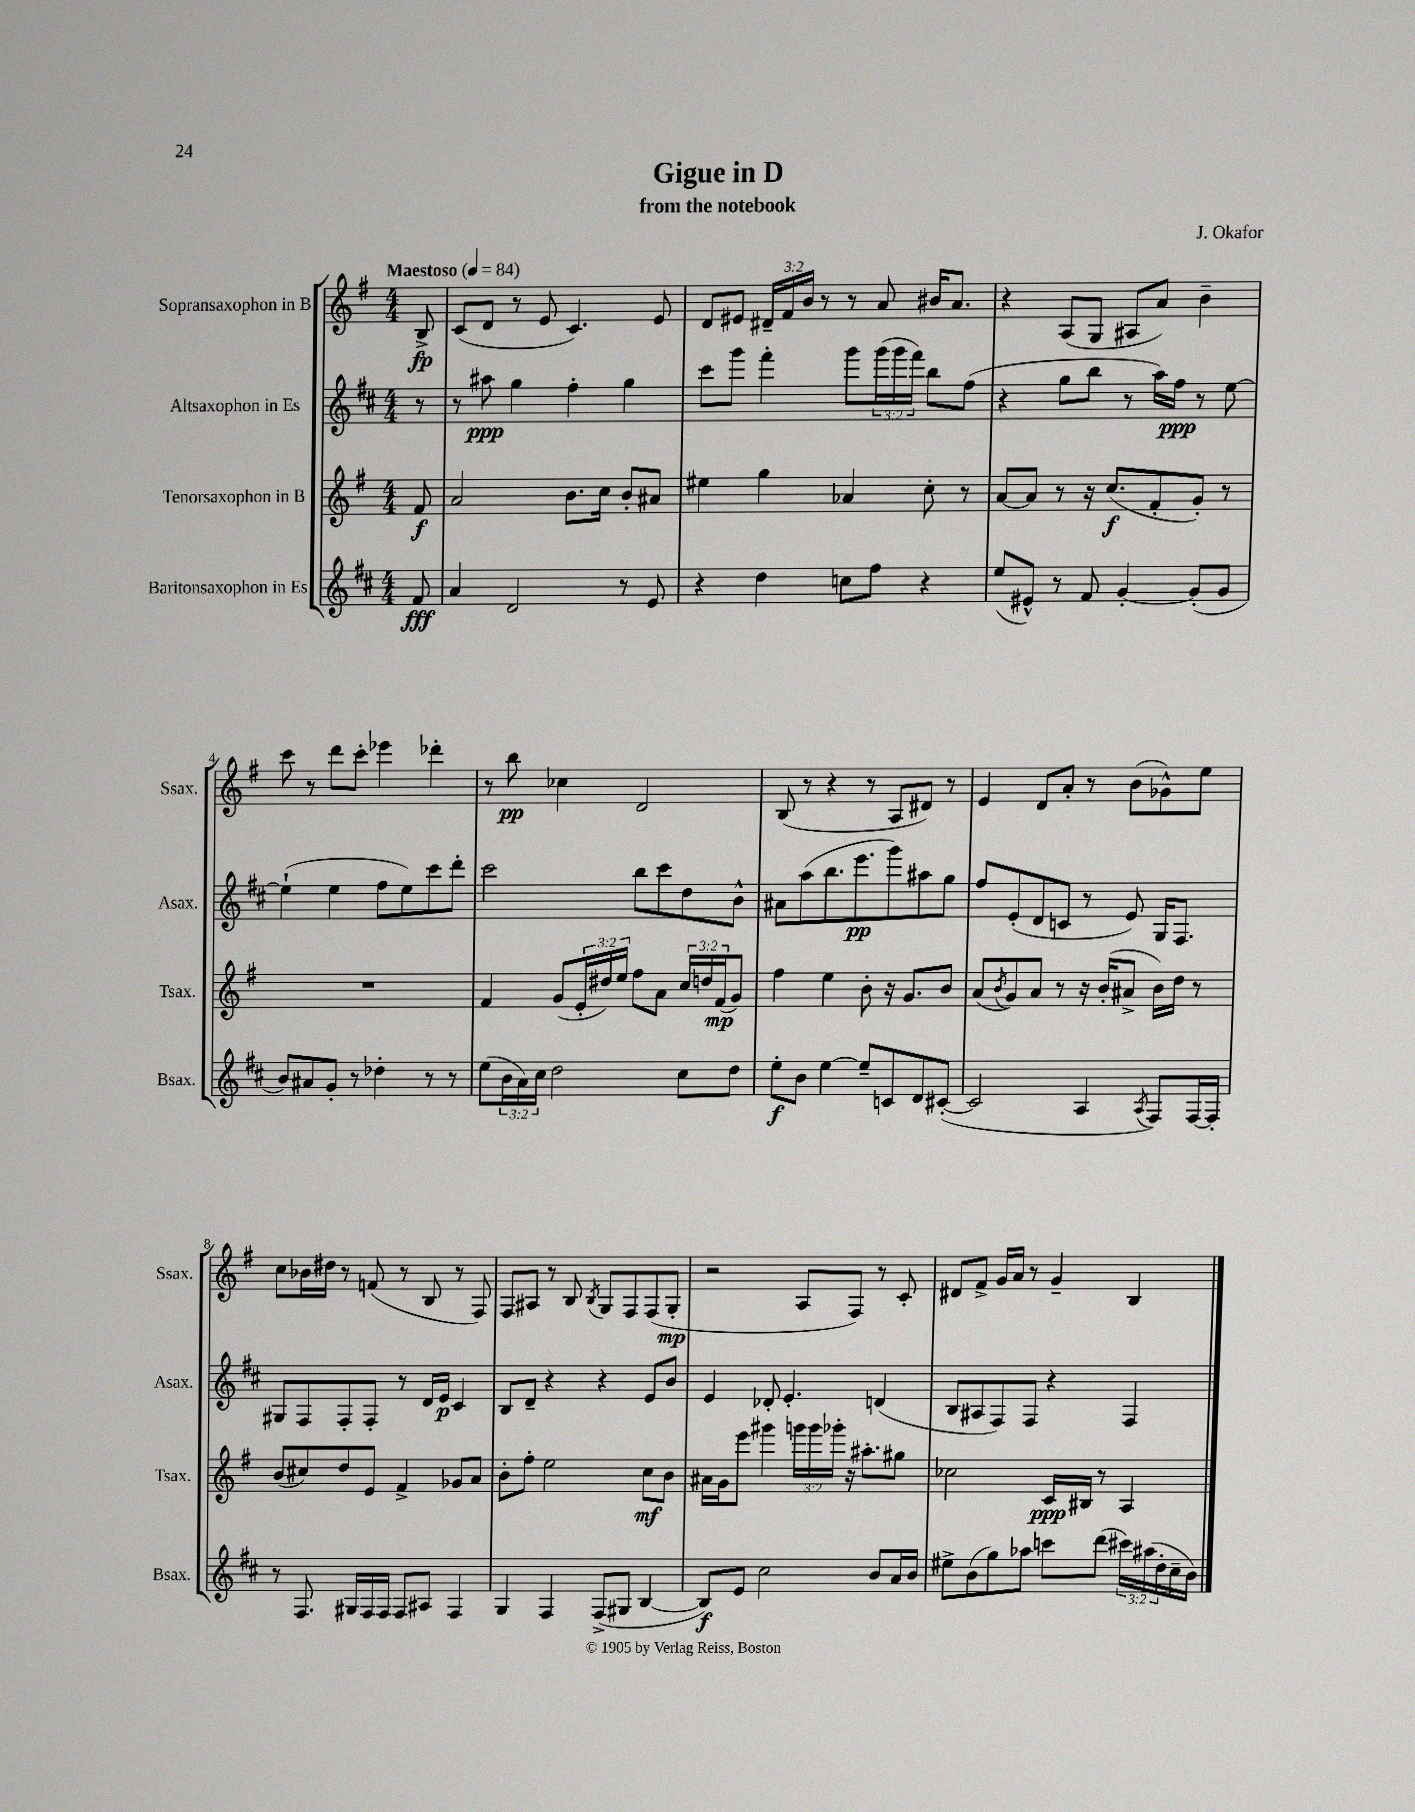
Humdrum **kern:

**kern	**dynam	**kern	**dynam	**kern	**dynam	**kern	**dynam
*part4	*part4	*part3	*part3	*part2	*part2	*part1	*part1
*staff4	*staff4	*staff3	*staff3	*staff2	*staff2	*staff1	*staff1
*I"Baritonsaxophon in Es	*	*I"Tenorsaxophon in B	*	*I"Altsaxophon in Es	*	*I"Sopransaxophon in B	*
*I'Bsax.	*	*I'Tsax.	*	*I'Asax.	*	*I'Ssax.	*
*clefG2	*	*clefG2	*	*clefG2	*	*clefG2	*
*k[f#c#]	*	*k[f#]	*	*k[f#c#]	*	*k[f#]	*
*M4/4	*	*M4/4	*	*M4/4	*	*M4/4	*
*MM84	*	*MM84	*	*MM84	*	*MM84	*
=	=	=	=	=	=	=	=
!	!	!	!	!	!	!LO:TX:a:B:t=Maestoso	!
8f#/	fff	8f#/	f	8r	.	8B^/	fp
=1	=1	=1	=1	=1	=1	=1	=1
4a/	.	2a/	.	8r	.	(8c/L	.
.	.	.	.	8aa#X\	ppp	8d/J	.
2d/	.	.	.	4gg\	.	8r	.
.	.	.	.	.	.	8e/	.
.	.	8.b\L	.	4ff#'\	.	4.c/)	.
.	.	16cc\Jk	.	.	.	.	.
8r	.	8b'/L	.	4gg\	.	.	.
8e/	.	8a#X/J	.	.	.	8e/	.
=2	=2	=2	=2	=2	=2	=2	=2
4r	.	4ee#X\	.	8ccc#\L	.	8d/L	.
.	.	.	.	8ggg\J	.	8e#X/J	.
4dd\	.	4gg\	.	4fff#'\	.	24d#X~/LL	.
.	.	.	.	.	.	24f#/	.
.	.	.	.	.	.	24b/JJ	.
.	.	.	.	.	.	8r	.
8ccn\L	.	4a-X/	.	8ggg\L	.	8r	.
8ff#\J	.	.	.	(24ggg\L	.	8a/	.
.	.	.	.	24ggg\	.	.	.
.	.	.	.	24fff#\JJ)	.	.	.
4r	.	8cc'\	.	8bb\L	.	16b#X/KL	.
.	.	.	.	.	.	8.a/J	.
.	.	8r	.	(8ff#\J	.	.	.
=3	=3	=3	=3	=3	=3	=3	=3
(8ee/L	.	[8a/L	.	4r	.	4r	.
8e#X^^/J)	.	8a/J]	.	.	.	.	.
8r	.	8r	.	8gg\L	.	(8A/L	.
8f#/	.	16r	.	8bb\J	.	8G/J	.
.	.	(8.cc/L	f	.	.	.	.
[4g'/	.	.	.	8r	.	8A#X/L	.
.	.	8f#'/	.	16aa\LL)	.	8a/J)	.
.	.	.	.	16ff#\JJ	ppp	.	.
(8g'/L]	.	8g'/J)	.	8r	.	4b~\	.
8g/J	.	8r	.	[8ee\	.	.	.
!!LO:LB:g=z
=4	=4	=4	=4	=4	=4	=4	=4
8b/L)	.	1r	.	(4ee`\]	.	8ccc\	.
8a#X/	.	.	.	.	.	8r	.
8g'/J	.	.	.	4ee\	.	8ddd\L	.
8r	.	.	.	.	.	8ccc'\J	.
4dd-X'\	.	.	.	8ff#\L	.	4eee-X\	.
.	.	.	.	8ee\)	.	.	.
8r	.	.	.	8ccc#\	.	4ddd-X'\	.
8r	.	.	.	8ddd'\J	.	.	.
=5	=5	=5	=5	=5	=5	=5	=5
(8ee\L	.	4f#/	.	2ccc#\	.	8r	.
24b\L	.	.	.	.	.	8bb\	pp
24a\)	.	.	.	.	.	.	.
24cc#\JJ	.	.	.	.	.	.	.
2dd\	.	(8g/L	.	.	.	4cc-X\	.
.	.	24e'/L	.	.	.	.	.
.	.	24dd#X/)	.	.	.	.	.
.	.	24ee/JJ	.	.	.	.	.
.	.	8ff#\L	.	8bb\L	.	2d/	.
.	.	8a\J	.	8ccc#\	.	.	.
8cc#\L	.	24cc/LL	.	8dd\	.	.	.
.	.	24ddn/	.	.	.	.	.
.	.	(24f#/J	mp	.	.	.	.
8dd\J	.	8g/J)	.	8b^^\J	.	.	.
=6	=6	=6	=6	=6	=6	=6	=6
8ee'\L	f	4ff#\	.	8a#X\L	.	(8B/	.
8b\J	.	.	.	(8aa\	.	8r	.
[4ee\	.	4ee\	.	8.bb\	.	4r	.
.	.	.	.	8.eee\	pp	.	.
8ee~/L]	.	8b'\	.	.	.	8r	.
8cn/	.	16r	.	8ggg\)	.	8A/L	.
.	.	8.g/L	.	.	.	.	.
8d/	.	.	.	8aa#X\	.	8d#X/J)	.
([8c#X'/J	.	8b/J	.	8gg\J	.	8r	.
=7	=7	=7	=7	=7	=7	=7	=7
2c#/]	.	(8a/L	.	8ff#/L	.	4e/	.
.	.	8qb/	.	.	.	.	.
.	.	8g/)	.	(8e'/	.	.	.
.	.	8a/J	.	8d/	.	8d/L	.
.	.	8r	.	8cn/J	.	8a'/J	.
4A/	.	16r	.	8r	.	8r	.
.	.	(16b'/KL	.	.	.	.	.
.	.	8a#X^/J	.	8e/)	.	(8b\L	.
8qA/	.	.	.	.	.	.	.
8F#/L)	.	16b\LL)	.	16G/KL	.	8g-X^^\)	.
.	.	16dd\JJ	.	8.F#/J	.	.	.
[16F#/L	.	8r	.	.	.	8ee\J	.
16F#'/JJ]	.	.	.	.	.	.	.
!!LO:LB:g=z
=8	=8	=8	=8	=8	=8	=8	=8
8r	.	(8b/L	.	8G#X/L	.	8cc\L	.
8.F#/	.	8cc#X/)	.	8F#/	.	16b-X\L	.
.	.	.	.	.	.	16dd#X\JJ	.
.	.	8dd/	.	8F#'/	.	8r	.
16G#X/LL	.	.	.	.	.	.	.
16F#/	.	8e/J	.	8F#'/J	.	(8fn/	.
16F#/JJ	.	.	.	.	.	.	.
8F#/L	.	4f#^/	.	8r	.	8r	.
8A#X/J	.	.	.	16d/LL	.	8B/	.
.	.	.	.	16e/JJ	p	.	.
4F#/	.	8g-X/L	.	4c#/	.	8r	.
.	.	8a/J	.	.	.	8F#/)	.
=9	=9	=9	=9	=9	=9	=9	=9
4G/	.	8b'\L	.	8B/L	.	8F#/L	.
.	.	8ff#'\J	.	8d~/J	.	8A#X/J	.
4F#/	.	2ee\	.	4r	.	8r	.
.	.	.	.	.	.	8B/	.
.	.	.	.	.	.	8qB/	.
(8F#^/L	.	.	.	4r	.	8G/L	.
8G#X/J	.	.	.	.	.	8F#/	.
[4B/	.	8cc\L	mf	8e/L	.	(8F#/	.
.	.	8b\J	.	8b/J	.	8G'/J	mp
=10	=10	=10	=10	=10	=10	=10	=10
8B/L])	f	16a#X\LL	.	4e/	.	2r	.
.	.	16g\J	.	.	.	.	.
8e/J	.	8eee\J	.	.	.	.	.
2cc#\	.	4ggg#X\	.	8d-X'/	.	.	.
.	.	.	.	4.e'/	.	.	.
.	.	24gggn\LL	.	.	.	8A/L	.
.	.	24ggg\	.	.	.	.	.
.	.	24ggg-X'\JJ	.	.	.	.	.
.	.	16r	.	.	.	8F#/J)	.
.	.	8.aa#X'\L	.	.	.	.	.
8b/L	.	.	.	(4dn/	.	8r	.
16a/L	.	8gg#X\J	.	.	.	8c'/	.
16b/JJ	.	.	.	.	.	.	.
=11	=11	=11	=11	=11	=11	=11	=11
8ee#X^\L	.	2cc-X\	.	8B/L	.	8d#X/L	.
(8b\	.	.	.	8A#X/	.	8f#^/J	.
8gg\)	.	.	.	8F#/)	.	16g/LL	.
.	.	.	.	.	.	16a/JJ	.
8aa-X\J	.	.	.	8F#/J	.	8r	.
8cccn\L	.	16c/LL	ppp	4r	.	4g~/	.
.	.	16B#X/JJ	.	.	.	.	.
(8ddd\J	.	8r	.	.	.	.	.
24ccc#X\LL)	.	4A/	.	4F#/	.	4B/	.
(24aa#X\	.	.	.	.	.	.	.
24dd'\	.	.	.	.	.	.	.
16cc#~\	.	.	.	.	.	.	.
16b\JJ)	.	.	.	.	.	.	.
==	==	==	==	==	==	==	==
*-	*-	*-	*-	*-	*-	*-	*-
